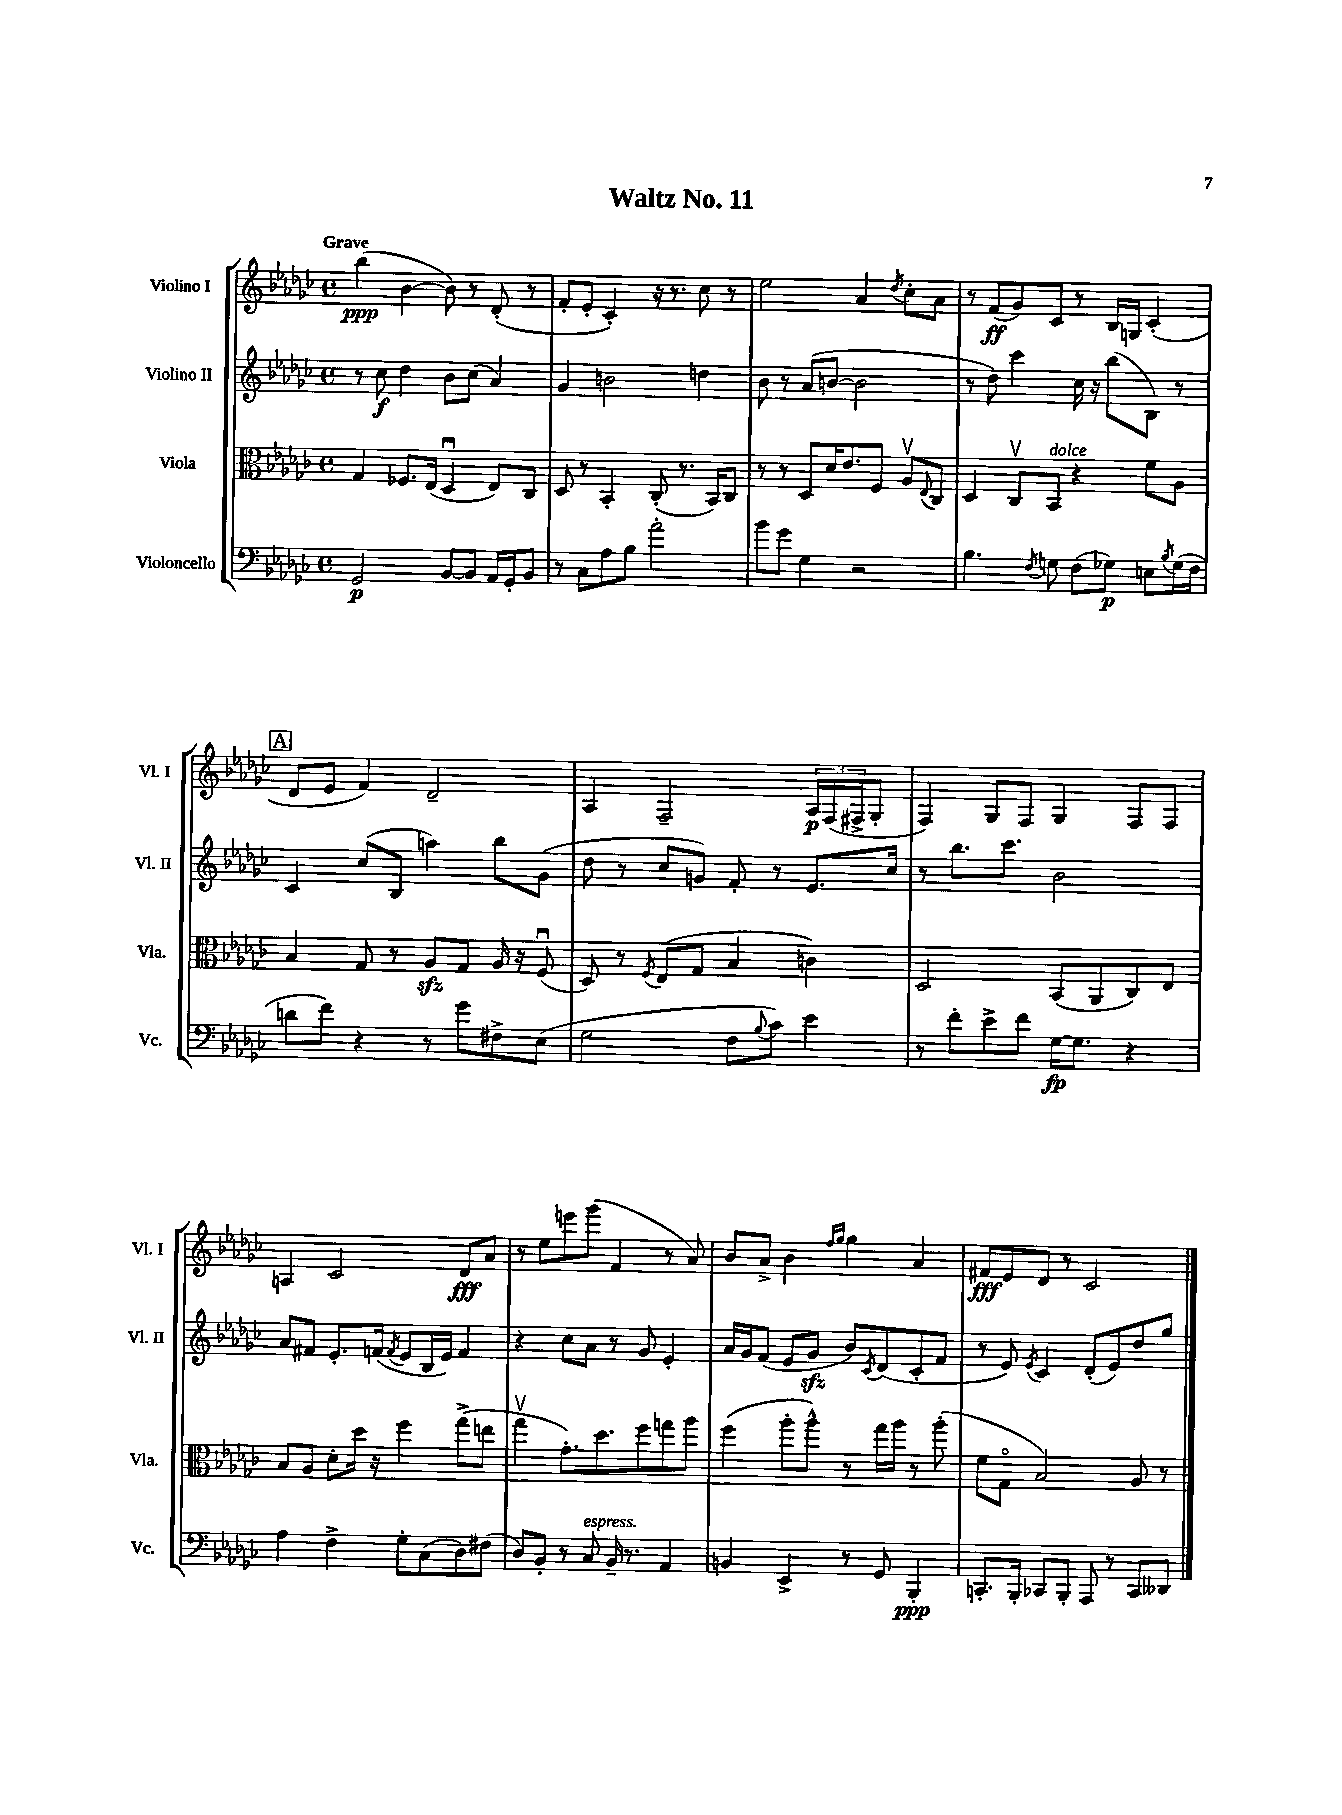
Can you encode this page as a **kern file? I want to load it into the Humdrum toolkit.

**kern	**kern	**kern	**kern
*staff4	*staff3	*staff2	*staff1
*clefF4	*clefC3	*clefG2	*clefG2
*k[b-e-a-d-g-c-]	*k[b-e-a-d-g-c-]	*k[b-e-a-d-g-c-]	*k[b-e-a-d-g-c-]
*M4/4	*M4/4	*M4/4	*M4/4
*met(c)	*met(c)	*met(c)	*met(c)
2GG-	4G-	8r	(4bb-
.	.	8cc-	.
.	8.F-	4dd-	[4b-
.	(16E-	.	.
[8BB-	4D-u	8b-	8b-])
8BB-]	.	(8cc-	8r
16AA-	8E-)	4a-)	(8d-'
16GG-'	.	.	.
8BB-	8C-	.	8r
=	=	=	=
8r	8D-	4g-	8f'
8C-	8r	.	8e-'
8A-	4BB-'	2b	4c-')
8B-	.	.	.
2a-'	(8C-'	.	16r
.	.	.	8.r
.	8.r	.	.
.	.	4dd	8cc-
.	16BB-)	.	.
.	8C-	.	8r
=	=	=	=
8b-	8r	8b-	2ee-
8g-	8r	8r	.
4G-	8D-	(8a-	.
.	16d-	[8b	.
.	8.e-	.	.
2r	.	2b]	4a-
.	8F	.	.
.	.	.	8qdd-
.	8A-v	.	8cc-'
.	8qqE-	.	.
.	8C-	.	8a-
=	=	=	=
4.B-	4D-	8r	8r
.	.	8dd-)	(8f
.	8C-v	4ccc-	8g-)
8qF	.	.	.
8G	8BB-	.	8c-
(8F	4r	16cc-	8r
.	.	16r	.
8G-)	.	(8bb-	16B-
.	.	.	16G
8E	8f	8B-)	(4c-'
8qB-	.	.	.
(16G-	8A-	8r	.
16F	.	.	.
=	=	=	=
8d	4B-	4c-	8d-
8f)	.	.	8e-
4r	8G-	(8cc-	4f)
.	8r	8B-	.
8r	8A-	4aa)	2d-~
8g-	8G-	.	.
8F#^	16A-	8bb-	.
.	16r	.	.
(8E-	(8Fu	(8g-	.
=	=	=	=
2G-	8D-)	8dd-	4A-
.	8r	8r	.
.	8qF	.	.
.	(8E-	8cc-	2F~
.	8G-	8g)	.
8F	4B-	8f'	.
8qqB-	.	.	.
8c-)	.	8r	.
4e-	4c)	8.e-	24A-
.	.	.	(24F
.	.	.	24F#^
.	.	.	8G-'
.	.	16cc-	.
=	=	=	=
8r	2D-	8r	4F)
8f'	.	8.bb-	.
8e-^	.	.	8G-
.	.	8.ccc-	.
8f	.	.	8F
[16G-	(8BB-	2b-	4G-
8.G-]	.	.	.
.	8AA-	.	.
4r	8C-)	.	8F
.	8E-	.	8F
=	=	=	=
4A-	8B-	8a-	4A
.	8A-	8f#	.
4F^	8d-'	8.e-'	2c-
.	16dd-	.	.
.	16r	(16f	.
.	.	8qf	.
8G-'	4ff	8e-	.
(8C-	.	16B-	.
.	.	16e-)	.
8D-)	(8gg-^	4f	8d-
(8F#	8ee	.	8a-
=	=	=	=
8D-)	4gg-v	4r	8r
8BB-'	.	.	8ee-
8r	8.g-')	8cc-	8eee
8C-	.	8a-	(8ggg-
.	8.dd-	.	.
16BB-~	.	8r	4f
8.r	.	.	.
.	8ff	8g-	.
4AA-	8gg	4e-'	8r
.	8aa-	.	8a-)
=	=	=	=
4BB	(4ff	16a-	8b-
.	.	16g-	.
.	.	(8f	8a-^
4EE-^	8aa-'	8e-	4b-
.	8aa-^^)	8g-	.
.	.	.	16qqff
.	.	.	16qqgg-
8r	8r	8b-)	4gg-
.	.	8qc-	.
8GG-	16gg-	(8d-	.
.	16aa-	.	.
4BBB-'	8r	8c-'	4a-
.	(8aa-'	8f	.
=	=	=	=
8.CC'	8f	8r	8f#
.	8G-o	8e-)	8e-
16BBB-'	.	.	.
.	.	8qe-	.
8CC-	2B-)	4c-	8d-
8BBB-'	.	.	8r
8AAA-	.	(8d-'	2c-
8r	.	8e-)	.
8CC-	8A-	8dd-	.
8DD--	8r	8gg-	.
==	==	==	==
*-	*-	*-	*-
